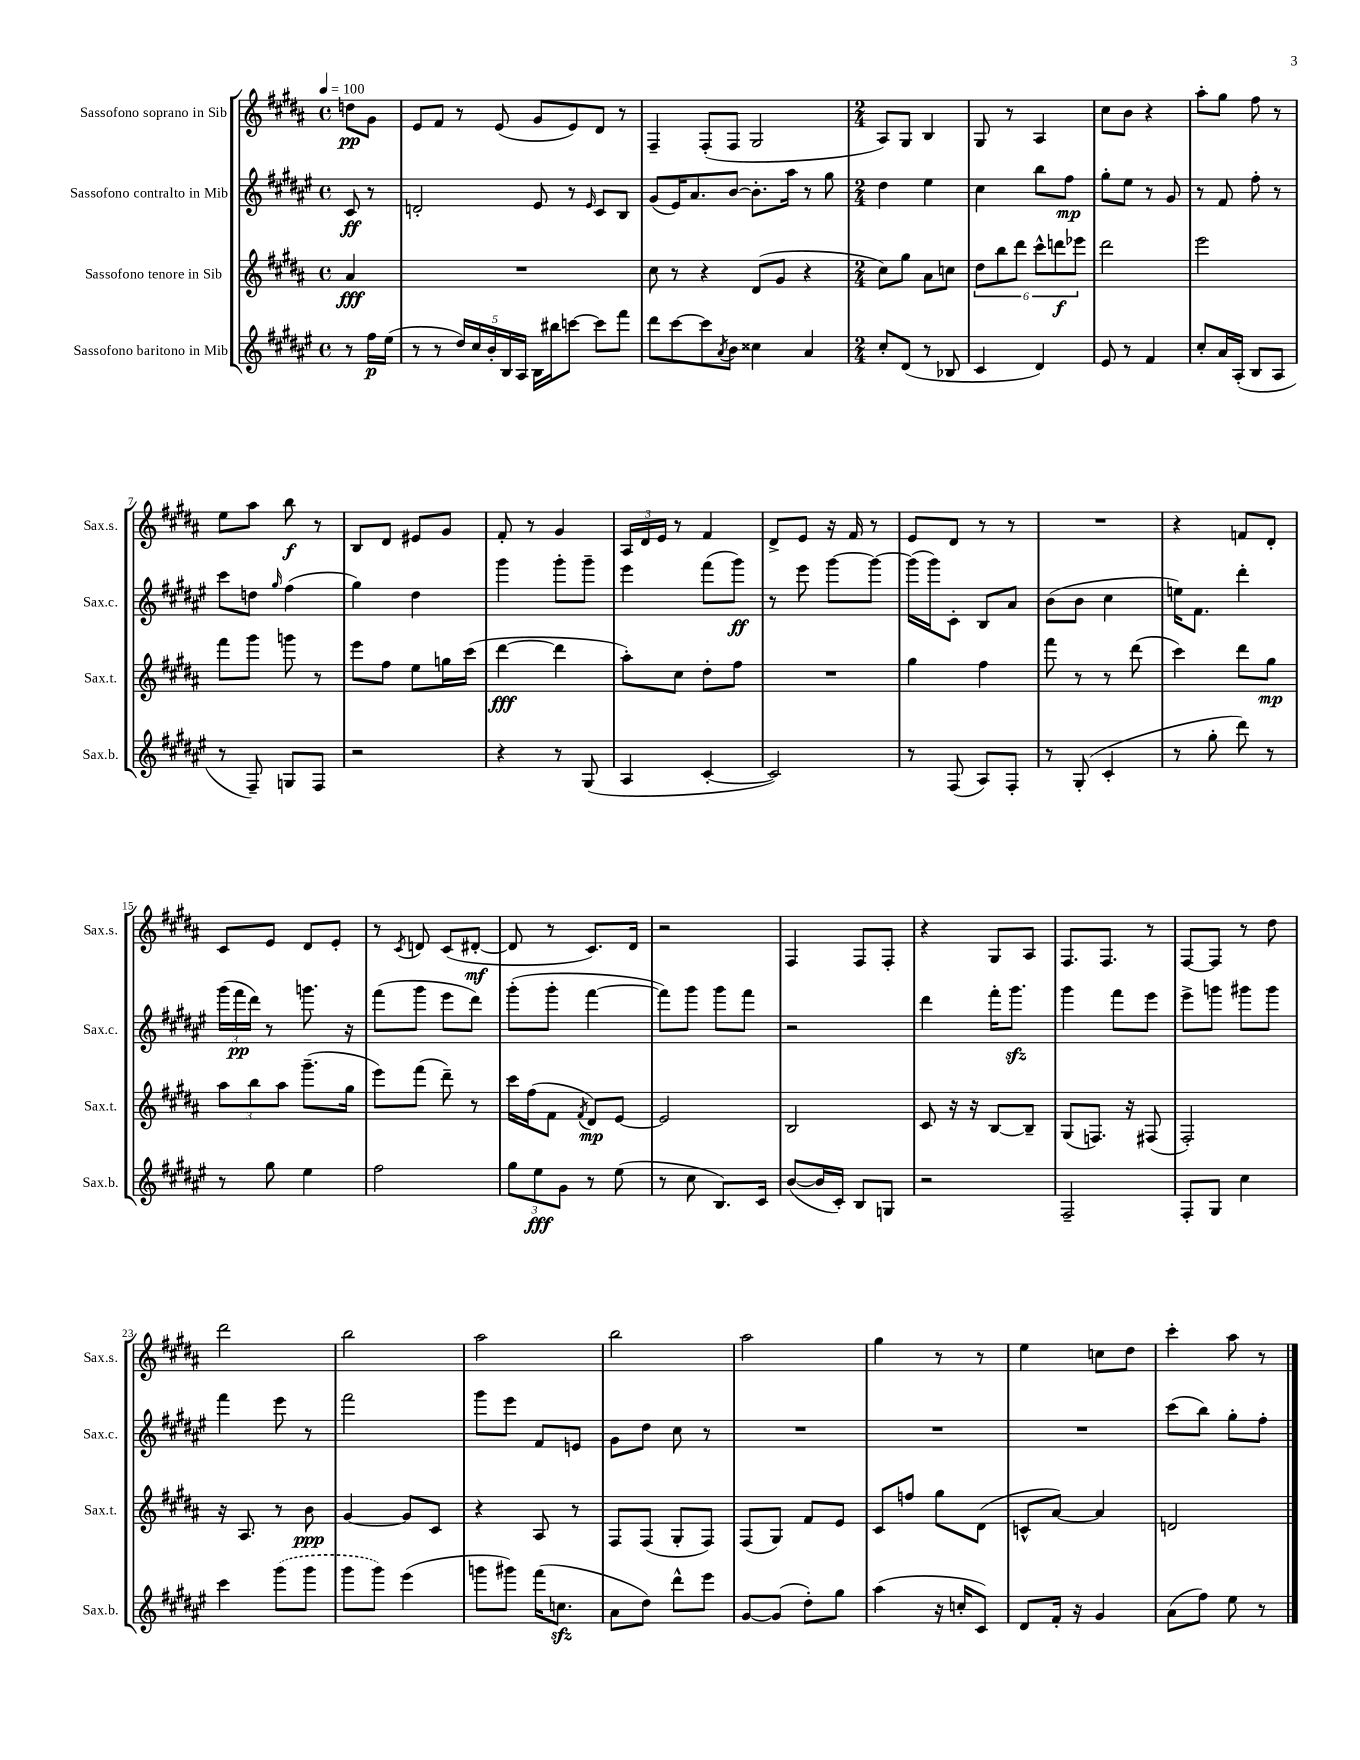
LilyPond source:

<<
\new StaffGroup <<
\new Staff = "s0" \with { instrumentName = "Sassofono soprano in Sib" shortInstrumentName = "Sax.s." } {
    \clef treble \key b \major \defaultTimeSignature \time 4/4 \partial 4 \tempo 4 = 100
    d''8\pp gis'8 |
    e'8 fis'8 r8 e'8( gis'8 e'8) dis'8 r8 |
    fis4-- fis8-.( fis8 gis2 |
    \numericTimeSignature \time 2/4 ais8) gis8 b4 |
    gis8 r8 ais4 |
    cis''8 b'8 r4 |
    ais''8-. gis''8 fis''8 r8 |
    e''8 ais''8 b''8\f r8 |
    b8 dis'8 eis'8 gis'8 |
    fis'8-. r8 gis'4 |
    \tuplet 3/2 { ais16 dis'16 e'16 } r8 fis'4 |
    dis'8-> e'8 r16 fis'16 r8 |
    e'8 dis'8 r8 r8 |
    R2 |
    r4 f'8 dis'8-. |
    cis'8 e'8 dis'8 e'8-. |
    r8 \acciaccatura { cis'8 } d'8 cis'8( dis'8~-.\mf |
    dis'8 r8 cis'8.) dis'16 |
    r2 |
    fis4 fis8 fis8-. |
    r4 gis8 ais8 |
    fis8. fis8. r8 |
    fis8~ fis8 r8 dis''8 |
    dis'''2 |
    b''2 |
    ais''2 |
    b''2 |
    ais''2 |
    gis''4 r8 r8 |
    e''4 c''8 dis''8 |
    cis'''4-. ais''8 r8 \bar "|." |
}
\new Staff = "s1" \with { instrumentName = "Sassofono contralto in Mib" shortInstrumentName = "Sax.c." } {
    \clef treble \key fis \major \defaultTimeSignature \time 4/4 \partial 4
    cis'8\ff r8 |
    d'2-. eis'8 r8 \grace { eis'16 } cis'8 b8 |
    gis'8( eis'16) ais'8. b'8~ b'8.-. ais''16 r8 gis''8 |
    \numericTimeSignature \time 2/4 dis''4 eis''4 |
    cis''4 b''8 fis''8\mp |
    gis''8-. eis''8 r8 gis'8 |
    r8 fis'8 fis''8-. r8 |
    cis'''8 d''8 \grace { gis''16 } fis''4( |
    gis''4) dis''4 |
    gis'''4 gis'''8-. gis'''8-- |
    eis'''4 fis'''8( gis'''8\ff) |
    r8 eis'''8 gis'''8~ gis'''8~ |
    gis'''16( gis'''16) cis'8-. b8 ais'8 |
    b'8( b'8 cis''4 |
    e''16) fis'8. dis'''4-. |
    \tuplet 3/2 { gis'''16( fis'''16\pp dis'''16) } r8 g'''8. r16 |
    fis'''8( gis'''8 eis'''8 dis'''8) |
    gis'''8-.( gis'''8-. fis'''4~ |
    fis'''8) gis'''8 gis'''8 fis'''8 |
    r2 |
    dis'''4 fis'''16-. gis'''8.\sfz |
    gis'''4 fis'''8 eis'''8 |
    eis'''8-> g'''8 gis'''8 gis'''8 |
    fis'''4 eis'''8 r8 |
    fis'''2 |
    gis'''8 eis'''8 fis'8 e'8 |
    gis'8 dis''8 cis''8 r8 |
    R2 |
    R2 |
    R2 |
    cis'''8( b''8) gis''8-. fis''8-. \bar "|." |
}
\new Staff = "s2" \with { instrumentName = "Sassofono tenore in Sib" shortInstrumentName = "Sax.t." } {
    \clef treble \key b \major \defaultTimeSignature \time 4/4 \partial 4
    ais'4\fff |
    R1 |
    cis''8 r8 r4 dis'8( gis'8 r4 |
    \numericTimeSignature \time 2/4 cis''8) gis''8 ais'8 c''8 |
    \tuplet 6/4 { dis''8 b''8 dis'''8 cis'''8-^ d'''8\f ees'''8 } |
    dis'''2 |
    e'''2 |
    fis'''8 gis'''8 g'''8 r8 |
    e'''8 fis''8 e''8 g''16 cis'''16( |
    dis'''4~\fff dis'''4 |
    ais''8-.) cis''8 dis''8-. fis''8 |
    R2 |
    gis''4 fis''4 |
    fis'''8 r8 r8 dis'''8( |
    cis'''4) dis'''8 gis''8\mp |
    \tuplet 3/2 { ais''8 b''8 ais''8 } gis'''8.--( gis''16 |
    e'''8) fis'''8( dis'''8--) r8 |
    cis'''16 fis''16( fis'8 \acciaccatura { fis'8 } dis'8\mp) e'8~ |
    e'2 |
    b2 |
    cis'8 r16 r16 b8~ b8-- |
    gis8( f8.) r16 fis8( |
    fis2-.) |
    r16 ais8. r8 b'8\ppp |
    gis'4~ gis'8 cis'8 |
    r4 ais8 r8 |
    fis8 fis8( gis8-. fis8) |
    fis8( gis8) fis'8 e'8 |
    cis'8 f''8 gis''8 dis'8( |
    c'8-^ ais'8~) ais'4 |
    d'2 \bar "|." |
}
\new Staff = "s3" \with { instrumentName = "Sassofono baritono in Mib" shortInstrumentName = "Sax.b." } {
    \clef treble \key fis \major \defaultTimeSignature \time 4/4 \partial 4
    r8 fis''16\p eis''16( |
    r8 r8 \tuplet 5/4 { dis''16) cis''16 b'16-. b16 ais16 } b16 bis''16 c'''8~ c'''8 fis'''8 |
    dis'''8 cis'''8~ cis'''8 \acciaccatura { ais'8 } b'8 cisis''4 ais'4 |
    \numericTimeSignature \time 2/4 cis''8-. dis'8( r8 bes8 |
    cis'4 dis'4) |
    eis'8 r8 fis'4 |
    cis''8-. ais'16 ais16-.( b8 ais8 |
    r8 fis8--) g8 fis8 |
    r2 |
    r4 r8 gis8( |
    ais4 cis'4~-. |
    cis'2) |
    r8 fis8( ais8) fis8-. |
    r8 gis8-.( cis'4-. |
    r8 gis''8-. dis'''8) r8 |
    r8 gis''8 eis''4 |
    fis''2 |
    \tuplet 3/2 { gis''8 eis''8\fff gis'8 } r8 eis''8( |
    r8 cis''8 b8.) cis'16 |
    b'8~( b'16 cis'16-.) b8 g8 |
    r2 |
    fis2-- |
    fis8-. gis8 cis''4 |
    cis'''4 \once \slurDashed gis'''8( gis'''8 |
    gis'''8 gis'''8) eis'''4( |
    g'''8 gis'''8) fis'''16( c''8.\sfz |
    ais'8 dis''8) dis'''8-^ eis'''8 |
    gis'8~ gis'8( dis''8-.) gis''8 |
    ais''4( r16 c''16-. cis'8) |
    dis'8 fis'16-. r16 gis'4 |
    ais'8( fis''8) eis''8 r8 \bar "|." |
}
>>
>>
